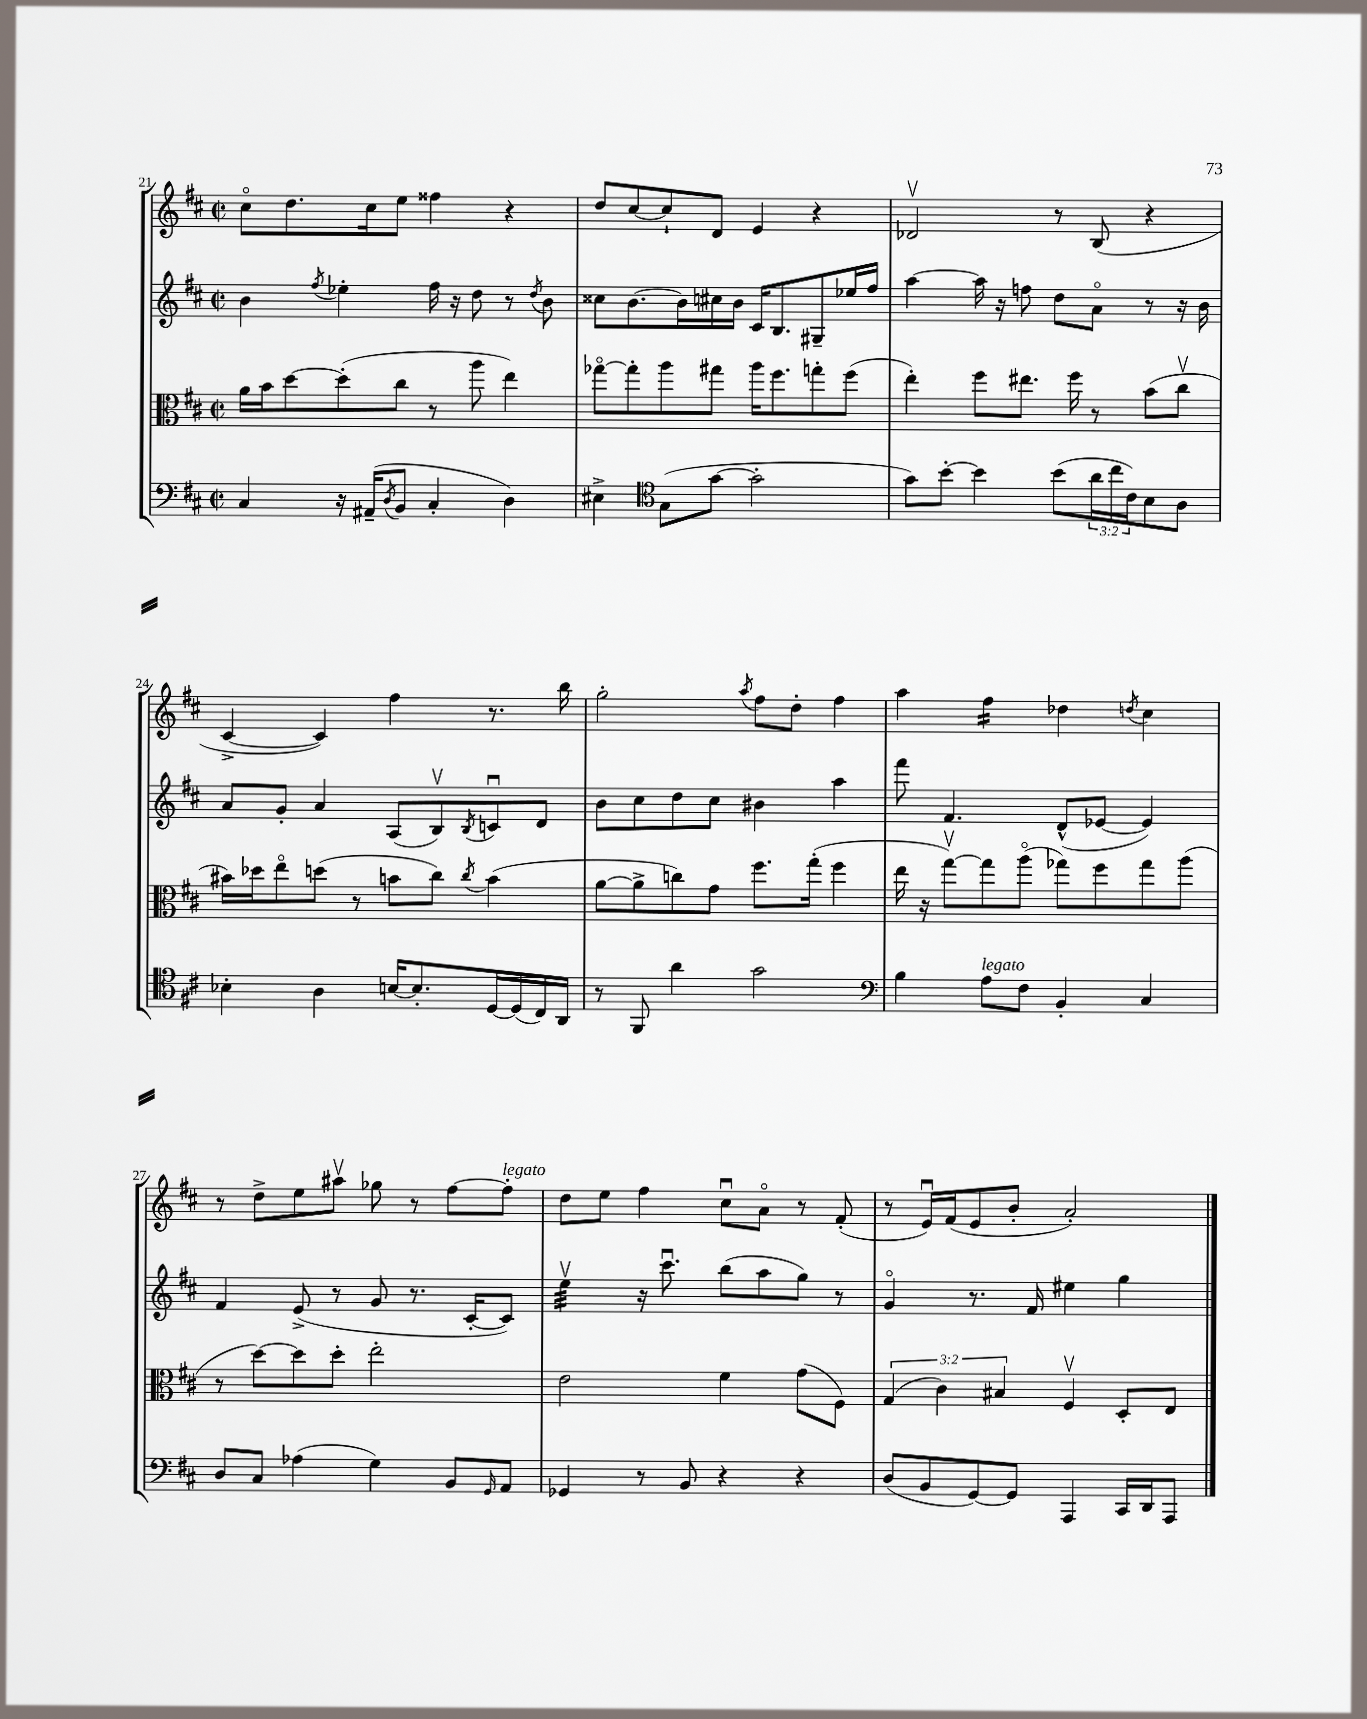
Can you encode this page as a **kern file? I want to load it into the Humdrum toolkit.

**kern	**kern	**kern	**kern
*staff4	*staff3	*staff2	*staff1
*clefF4	*clefC3	*clefG2	*clefG2
*k[f#c#]	*k[f#c#]	*k[f#c#]	*k[f#c#]
*M2/2	*M2/2	*M2/2	*M2/2
*met(c|)	*met(c|)	*met(c|)	*met(c|)
4C#	16a	4b	8cc#o
.	16b	.	.
.	[8dd	.	8.dd
.	.	8qff#	.
16r	(8dd']	4ee-'	.
(16AA#~	.	.	16cc#
8qD	.	.	.
8BB	8cc#	.	8ee
4C#'	8r	16ff#	4ff##
.	.	16r	.
.	8aa	8dd	.
4D)	4ee)	8r	4r
.	.	8qdd	.
.	.	8b	.
=	=	=	=
4E#^	[8gg-o	8cc##	8dd
.	8gg-']	[8.b	[8cc#
*clefC4	*	*	*
(8G	8aa	.	8cc#`]
.	.	16b]	.
[8g	8gg#	16cc#	8d
.	.	16b	.
2g']	16aa	16c#	4e
.	8.ff#	8.B	.
.	8gg'	8G#~	4r
.	(8ff#	16ee-	.
.	.	16ff#	.
=	=	=	=
8g)	4ee')	[4aa	2d-v
[8b'	.	.	.
4b]	8ff#	16aa]	.
.	.	16r	.
.	8.ee#	8ff	.
(8b	.	8dd	8r
.	16ff#	.	.
24a	8r	8ao	(8B
24cc#	.	.	.
24c#)	.	.	.
8B	(8b	8r	4r
8A	8cc#v	16r	.
.	.	16b	.
=	=	=	=
4B-'	16b#)	8a	[4c#^
.	16dd-	.	.
.	8eeo	8g'	.
4A	(8dd	4a	4c#])
.	8r	.	.
[16B	8b	(8A	4ff#
8.B']	.	.	.
.	8cc#)	8Bv)	.
.	8qcc#	8qB	.
[16D	(4b	8cu	8.r
(16D]	.	.	.
16C#)	.	8d	.
16AA	.	.	16bb
=	=	=	=
8r	[8a	8b	2gg'
8FF#	8a^]	8cc#	.
4a	8cc)	8dd	.
.	8g	8cc#	.
.	.	.	8qaa
2g	8.ff#	4b#	8ff#
.	.	.	8dd'
.	(16gg'	.	.
.	4ff#	4aa	4ff#
=	=	=	=
*clefF4	*	*	*
4B	16ee	8fff#	4aa
.	16r	.	.
.	[8ggv)	4.f#	.
8A	8gg]	.	4ff#
8F#	(8aao	.	.
4BB'	8gg-)	(8d^^	4dd-
.	8ff#	[8e-	.
.	.	.	8qdd
4C#	8gg-	4e-])	4cc#
.	(8aa	.	.
=	=	=	=
8D	8r	4f#	8r
8C#	[8dd)	.	8dd^
(4A-	8dd]	(8e^	8ee
.	8dd'	8r	8aa#v
4G)	2ee'	8g	8gg-
.	.	8.r	8r
8BB	.	.	[8ff#
.	.	[16c#'	.
16qqGG	.	.	.
8AA	.	8c#])	8ff#']
=	=	=	=
4GG-	2e	4eev	8dd
.	.	.	8ee
8r	.	16r	4ff#
.	.	8.ccc#u	.
8BB	.	.	.
4r	4f#	(8bb	8cc#u
.	.	8aa	8ao
4r	(8g	8gg)	8r
.	8F#)	8r	(8f#'
=	=	=	=
(8D	(6G	4go	8r
8BB	.	.	16eu)
.	6c#)	.	.
.	.	.	(16f#
[8GG)	.	8.r	8e
.	6B#	.	.
8GG]	.	.	8b'
.	.	16f#	.
4AAA	4F#v	4ee#	2a')
16CC#	8D'	4gg	.
16DD	.	.	.
8AAA	8E	.	.
==	==	==	==
*-	*-	*-	*-
